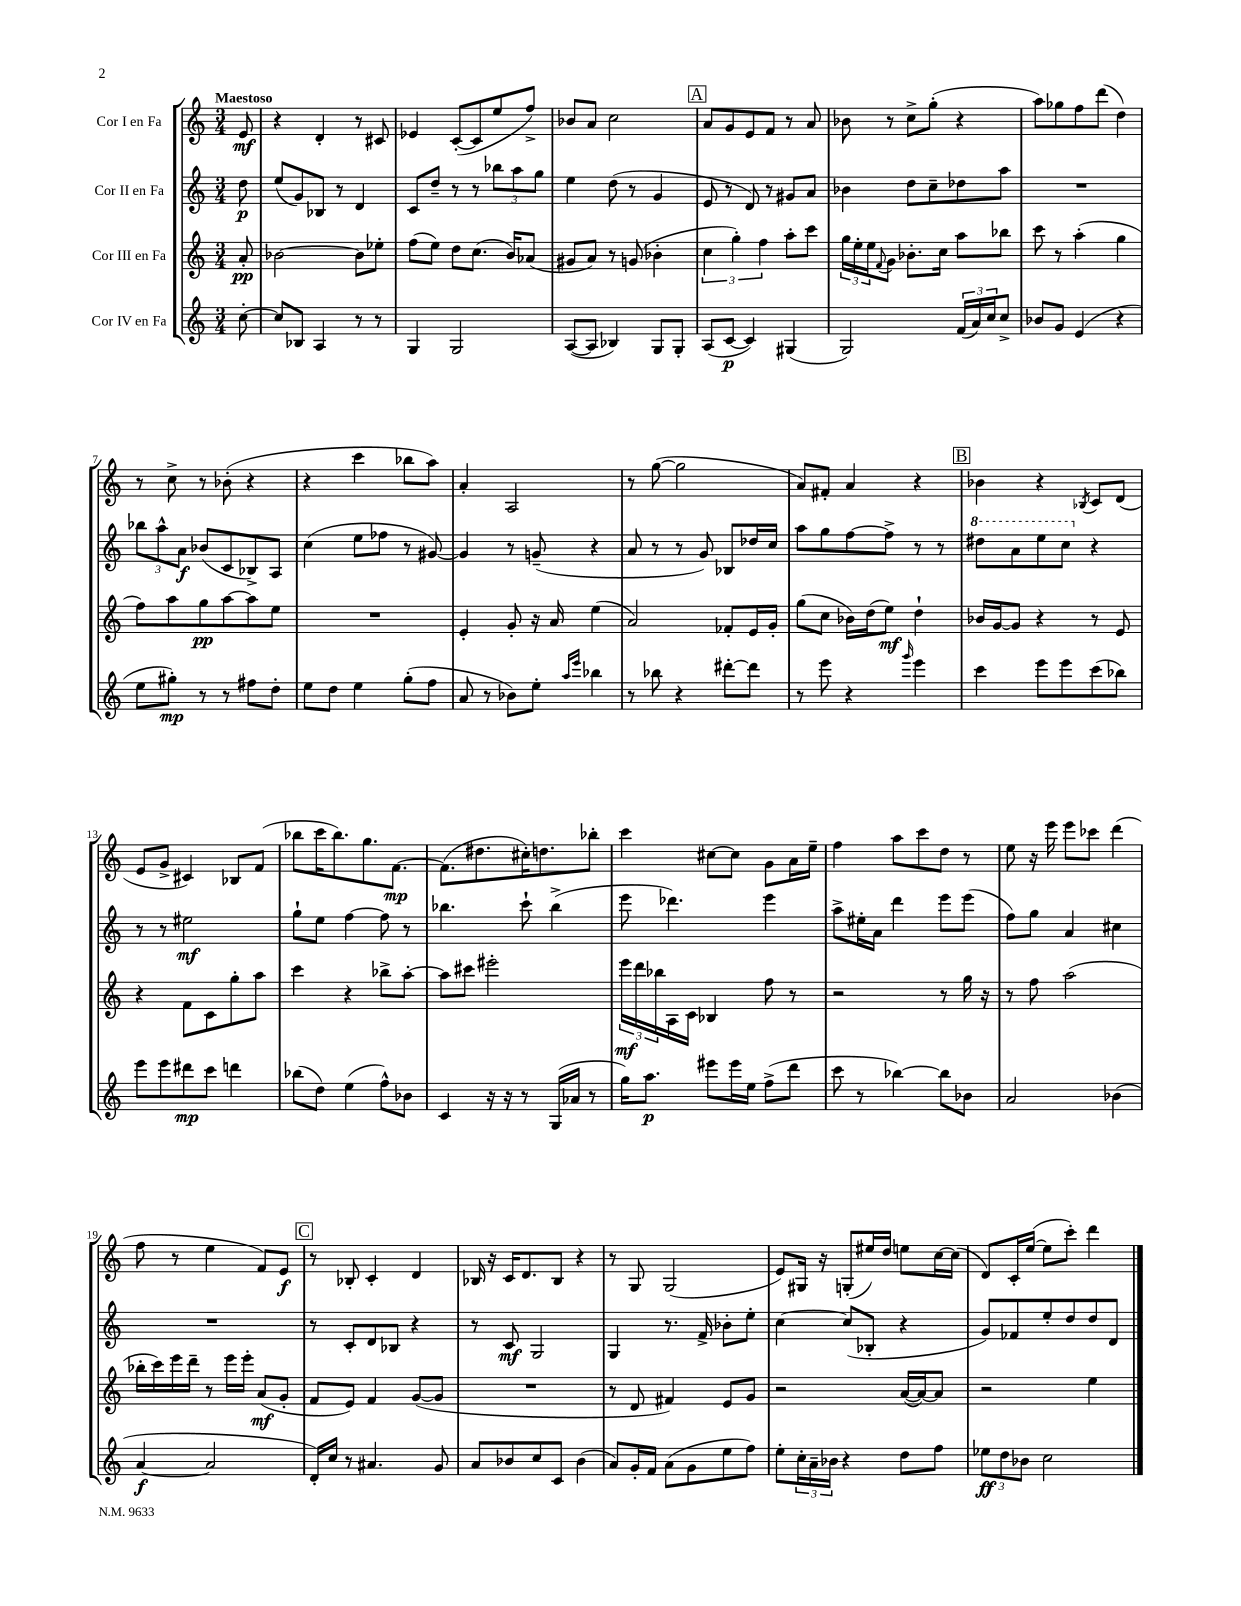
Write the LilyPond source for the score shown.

<<
\new StaffGroup <<
\new Staff = "s0" \with { instrumentName = "Cor I en Fa" } {
    \clef treble \key c \major \numericTimeSignature \time 3/4 \partial 8 \tempo "Maestoso"
    e'8\mf |
    r4 d'4-. r8 cis'8 |
    ees'4 c'8~-.( c'8 e''8 f''8->) |
    bes'8 a'8 c''2 |
    \mark \markup { \box "A" } a'8 g'8 e'8 f'8 r8 a'8 |
    bes'8 r8 c''8-> g''8-.( r4 |
    a''8) ges''8 f''8 d'''8( d''4) |
    r8 c''8-> r8 bes'8-.( r4 |
    r4 c'''4 bes''8 a''8) |
    a'4-. a2 |
    r8 g''8~( g''2 |
    a'8) fis'8-. a'4 r4 |
    \mark \markup { \box "B" } bes'4 r4 \acciaccatura { bes8 } c'8 d'8( |
    e'8 g'8-> cis'4) bes8 f'8( |
    bes''8 c'''16 bes''8.) g''8. f'8.~\mp |
    f'8.( dis''8. cis''16-.) d''8. bes''8-. |
    c'''4 cis''8~ cis''8 g'8 a'16 e''16-- |
    f''4 a''8 c'''8 d''8 r8 |
    e''8 r16 e'''16 e'''8 ces'''8 d'''4( |
    f''8 r8 e''4 f'8) e'8\f |
    \mark \markup { \box "C" } r8 bes8-. c'4-. d'4 |
    bes16 r16 c'16 d'8. bes8 r4 |
    r8 g8 g2( |
    e'8) gis16 r16 g8-.( eis''16) d''16 e''8 c''16~ c''16( |
    d'8) c'16-. e''16~( e''8 c'''8-.) d'''4 \bar "|." |
}
\new Staff = "s1" \with { instrumentName = "Cor II en Fa" } {
    \clef treble \key c \major \numericTimeSignature \time 3/4 \partial 8
    d''8\p |
    e''8( g'8) bes8 r8 d'4 |
    c'8 d''8-- r8 r8 \tuplet 3/2 { bes''8 a''8 g''8 } |
    e''4 d''8( r8 g'4 |
    \mark \markup { \box "A" } e'8 r8 d'8) r8 gis'8 a'8 |
    bes'4 d''8 c''8-- des''8 a''8 |
    R2. |
    \tuplet 3/2 { bes''8 a''8-^ a'8\f } bes'8( c'8 bes8->) a8 |
    c''4( e''8 fes''8 r8 gis'8~) |
    gis'4 r8 g'8--( r4 |
    a'8 r8 r8 g'8) bes8 des''16 c''16 |
    a''8 g''8 f''8~ f''8-> r8 r8 |
    \mark \markup { \box "B" } \ottava #1 dis'''8 a''8 e'''8 c'''8 \ottava #0 r4 |
    r8 r8 eis''2\mf |
    g''8-! e''8 f''4~ f''8 r8 |
    bes''4. c'''8-! bes''4->( |
    e'''8 des'''4.) e'''4 |
    a''8-> eis''16-. a'16 d'''4 e'''8 e'''8( |
    f''8) g''8 a'4 cis''4 |
    R2. |
    \mark \markup { \box "C" } r8 c'8-. d'8 bes8 r4 |
    r8 c'8\mf g2 |
    g4 r8. f'16-> bes'8-. e''8-. |
    c''4~ c''8( bes8-. r4 |
    g'8) fes'8 e''8-. d''8 d''8 d'8 \bar "|." |
}
\new Staff = "s2" \with { instrumentName = "Cor III en Fa" } {
    \clef treble \key c \major \numericTimeSignature \time 3/4 \partial 8
    a'8-.\pp |
    bes'2~ bes'8 ees''8-. |
    f''8( e''8) d''8 c''8.( b'16) aes'8( |
    gis'8 a'8) r8 g'8( bes'4-. |
    \mark \markup { \box "A" } \tuplet 3/2 { c''4 g''4-.) f''4 } a''8-. c'''8 |
    \tuplet 3/2 { g''16 e''16-. e''16 } \appoggiatura { f'8 } g'8 bes'8.-. c''16 a''8 bes''8 |
    c'''8 r8 a''4-.( g''4 |
    f''8) a''8 g''8\pp a''8~ a''8 e''8 |
    R2. |
    e'4-. g'8-. r16 a'16 e''4( |
    a'2) fes'8-. e'16 g'16-. |
    g''8( c''8 bes'16) d''16( e''8\mf) d''4-! |
    \mark \markup { \box "B" } bes'16 g'16~ g'8 r4 r8 e'8 |
    r4 f'8 c'8 g''8-. a''8 |
    c'''4 r4 bes''8-> a''8~-. |
    a''8 cis'''8 eis'''2-. |
    \tuplet 3/2 { e'''16\mf d'''16 bes''16 } a16 c'16 bes4 f''8 r8 |
    r2 r8 g''16 r16 |
    r8 f''8 a''2( |
    bes''16-. c'''16) e'''16 d'''16-- r8 e'''16 e'''16-. a'8\mf( g'8-. |
    \mark \markup { \box "C" } f'8 e'8) f'4 g'8~( g'8 |
    R2. |
    r8 d'8 fis'4) e'8 g'8 |
    r2 a'16~( a'16~) a'8 |
    r2 e''4 \bar "|." |
}
\new Staff = "s3" \with { instrumentName = "Cor IV en Fa" } {
    \clef treble \key c \major \numericTimeSignature \time 3/4 \partial 8
    c''8~-. |
    c''8 bes8 a4 r8 r8 |
    g4 g2 |
    a8~( a8 bes4) g8 g8-. |
    \mark \markup { \box "A" } a8( c'8~\p c'4) gis4( |
    g2) \tuplet 3/2 { f'16( a'16) c''16 } c''8-> |
    bes'8 g'8 e'4( r4 |
    e''8 gis''8-.\mp) r8 r8 fis''8 d''8-. |
    e''8 d''8 e''4 g''8-.( f''8 |
    a'8 r8 bes'8) e''8-. \grace { a''16 e'''16 } bes''4 |
    r8 bes''8 r4 dis'''8~-. dis'''8 |
    r8 e'''8 r4 \grace { g'''16 } e'''4 |
    \mark \markup { \box "B" } c'''4 e'''8 e'''8 c'''8( bes''8) |
    e'''8 e'''8 dis'''8\mp c'''8 d'''4 |
    bes''8( d''8) e''4( f''8-^) bes'8 |
    c'4 r16 r16 r8 g16( aes'16 r8 |
    g''16) a''8.\p eis'''8 eis'''16 e''16 f''8->( d'''8 |
    c'''8 r8 bes''4~) bes''8 bes'8 |
    a'2 bes'4( |
    a'4~\f a'2 |
    \mark \markup { \box "C" } d'16-.) c''16 r8 ais'4. g'8 |
    a'8 bes'8 c''8 c'8 bes'4( |
    a'8) g'16-. f'16 a'8( g'8 e''8 f''8) |
    e''8-. \tuplet 3/2 { c''16-. a'16-- bes'16 } r4 d''8 f''8 |
    \tuplet 3/2 { ees''8\ff d''8 bes'8 } c''2 \bar "|." |
}
>>
>>
